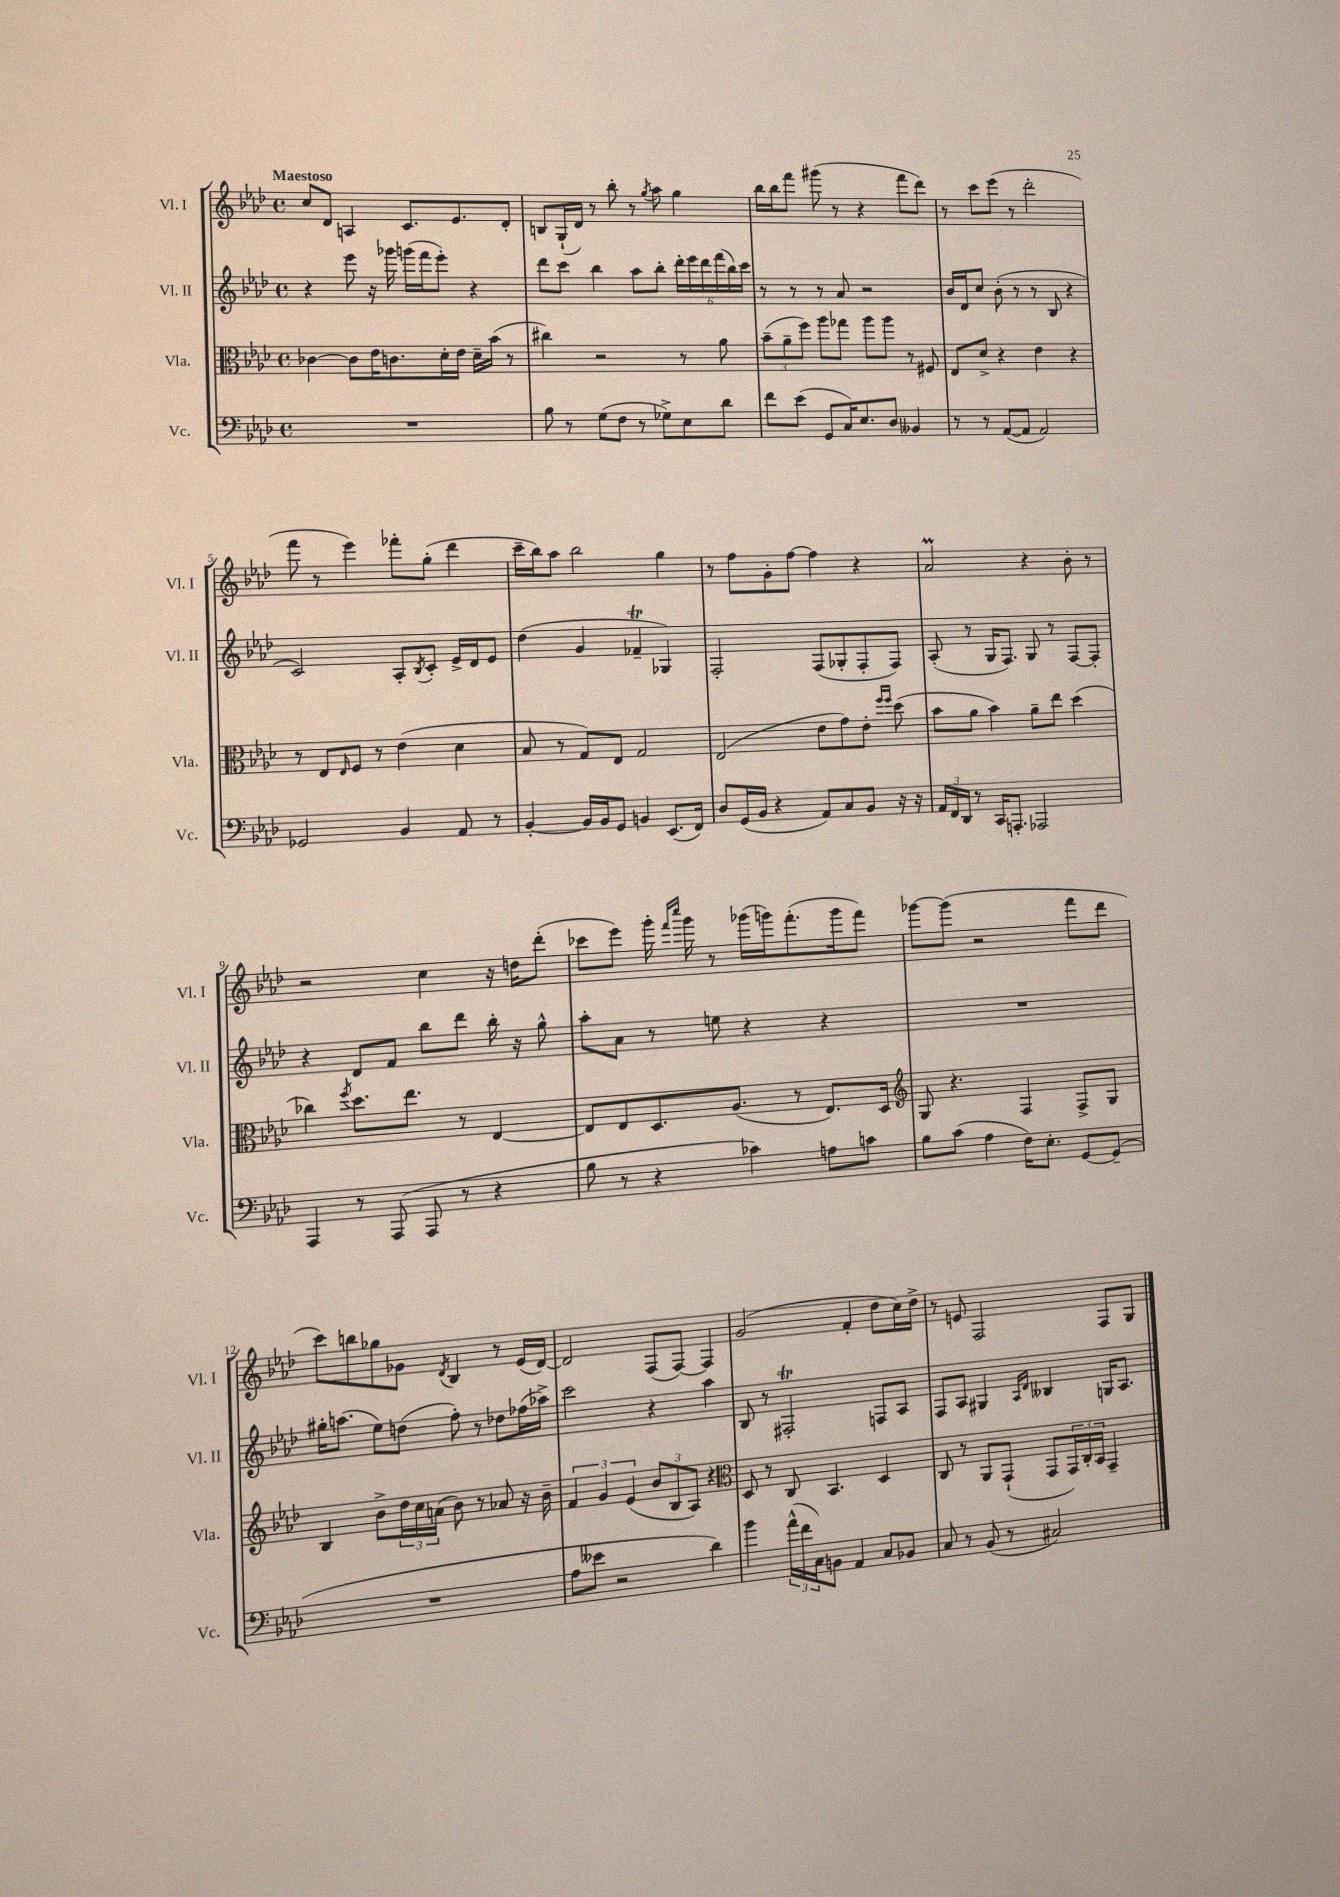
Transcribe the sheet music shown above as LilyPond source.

<<
\new StaffGroup <<
\new Staff = "s0" \with { instrumentName = "Vl. I" shortInstrumentName = "Vl. I" } {
    \clef treble \key aes \major \defaultTimeSignature \time 4/4 \tempo "Maestoso"
    c''8 des'8 a4 c'8. ees'8. des'8-. |
    b8 g16-!( des'16) r8 bes''8-. r8 \acciaccatura { g''8 } aes''8 g''4 |
    bes''16 bes''16 f'''8 gis'''8( r8 r4 f'''8 des'''8) |
    r8 c'''8 ees'''8( r8 des'''2-. |
    f'''8 r8 ees'''4) fes'''8-. g''8-.( des'''4 |
    c'''16-- bes''16) aes''8 bes''2 g''4 |
    r8 f''8 g'8-. f''8~ f''4 r4 |
    aes'2\prall r4 bes'8-. r8 |
    r2 c''4 r16 d''16 des'''8-.( |
    ces'''8 ees'''8) g'''16-. \grace { f'''16 c''''16 } g'''16 r8 ges'''16( g'''16) f'''8.-.( g'''16 f'''8) |
    ges'''8~ ges'''8( r2 f'''8 des'''8 |
    c'''8) b''8 ges''8 ges'8 \acciaccatura { des'8 } bes4 r8 ees'16( des'16~) |
    des'2 f8( f8~) f4 |
    g'2( f'4-. des''8 c''16) des''16-> |
    r8 e'8 f2 f8 g8 \bar "|." |
}
\new Staff = "s1" \with { instrumentName = "Vl. II" shortInstrumentName = "Vl. II" } {
    \clef treble \key aes \major \defaultTimeSignature \time 4/4
    r4 ees'''8 r16 ges'''16 g'''16( f'''16 ees'''8-.) r4 |
    des'''8 c'''8 bes''4 aes''8 bes''8-. \tuplet 6/4 { des'''16-. ees'''16 des'''16 f'''16( bes''16) c'''16 } |
    r8 r8 r8 aes'8 r2 |
    bes'16 des'16 c''8 bes'8-.( r8 r8 bes8 r4 |
    c'2) aes8-. \acciaccatura { bes8 } c'8-. ees'16-> des'16 ees'8 |
    des''4( g'4 fes'4--\trill ges4) |
    f2-. f8( ges8-. f8-. f8) |
    aes8-.( r8 g16 f8.) g8 r8 f8~ f8-. |
    r4 des'8 f'8 bes''8 des'''8 bes''16-. r16 g''8-^ |
    aes''8-. aes'8 r8 e''8 r4 r4 |
    R1 |
    gis''16-. a''8.( ees''8) d''8( f''8-.) r8 des''8 fes''16( aes''16->) |
    c'''2 r4 aes''4 |
    bes8 r8 fis2-.\trill f8 aes8 |
    f8 aes8 gis4 \grace { aes16 des'16 } beses4 g16 aes8. \bar "|." |
}
\new Staff = "s2" \with { instrumentName = "Vla." shortInstrumentName = "Vla." } {
    \clef alto \key aes \major \defaultTimeSignature \time 4/4
    ces'4~ ces'8 ees'16 c'8. des'16-. ees'16 des'16-- bes'16( r8 |
    cis''4) r2 r8 aes'8 |
    \tuplet 3/2 { bes'8--( aes'8-- f''8) } aes''8 ges''8 aes''8 aes''8 r8 fis8 |
    ees8 des'8-> r4 ees'4 r4 |
    r8 ees8 \grace { ees16 } f8 r8 ees'4( des'4 |
    bes8 r8 g8) ees8 g2 |
    ees2( ees'8 g'8) ees'8-. \grace { f''16 f''16 } des''8( |
    bes'8 aes'8 bes'4) aes'8-- ees''8 des''4( |
    ces''4) \acciaccatura { f''8 } des''8. ees''8. r8 ees4~ |
    ees8 ees8 des8. aes8.( r8 ees8.) des16 |
    \clef treble g8 r4. f4 f8-> g8 |
    bes4 bes'8-> \tuplet 3/2 { des''16 c''16 a'16( } bes'8) r8 aes'8 r16 bes'16-- |
    \tuplet 3/2 { f'4 g'4 ees'4( } \tuplet 3/2 { bes'8 bes8 aes8) } r4 |
    \clef alto des8 r8 c8 bes,4. des4 |
    c8 r8 aes,8 g,8-!( g,8 \tuplet 3/2 { g,16) c16-. bes,16 } g,4-- \bar "|." |
}
\new Staff = "s3" \with { instrumentName = "Vc." shortInstrumentName = "Vc." } {
    \clef bass \key aes \major \defaultTimeSignature \time 4/4
    R1 |
    bes8 r8 g8( f8 r8 ges8->) ees8 des'8 |
    f'8 ees'8( g,8 c16) ees8. des8 beses,4 |
    r8 r8 aes,8~( aes,8 aes,2) |
    ges,2 bes,4 aes,8 r8 |
    bes,4~-. bes,16 bes,16 g,8 b,4 ees,8.( f,16) |
    des8 g,16( bes,16 r4 aes,8) c8 bes,8 r16 r16 |
    \tuplet 3/2 { aes,16 f,16 des,16 } r8 c,16 a,,8.-. aes,,2 |
    aes,,4 r8 aes,,8( aes,,8 r8 r4 |
    bes8 r8 r4 ces'4) a8 c'8 |
    bes8 c'8( aes4 f16) ees8.-. g,8~ g,8--( |
    R1 |
    aes8 eeses'8 r2 des'4) |
    bes'4 \tuplet 3/2 { aes'16-^( f'16 c16) } b,8 aes,4 c8 bes,8 |
    c8 r8 bes,8( r8 cis2) \bar "|." |
}
>>
>>
